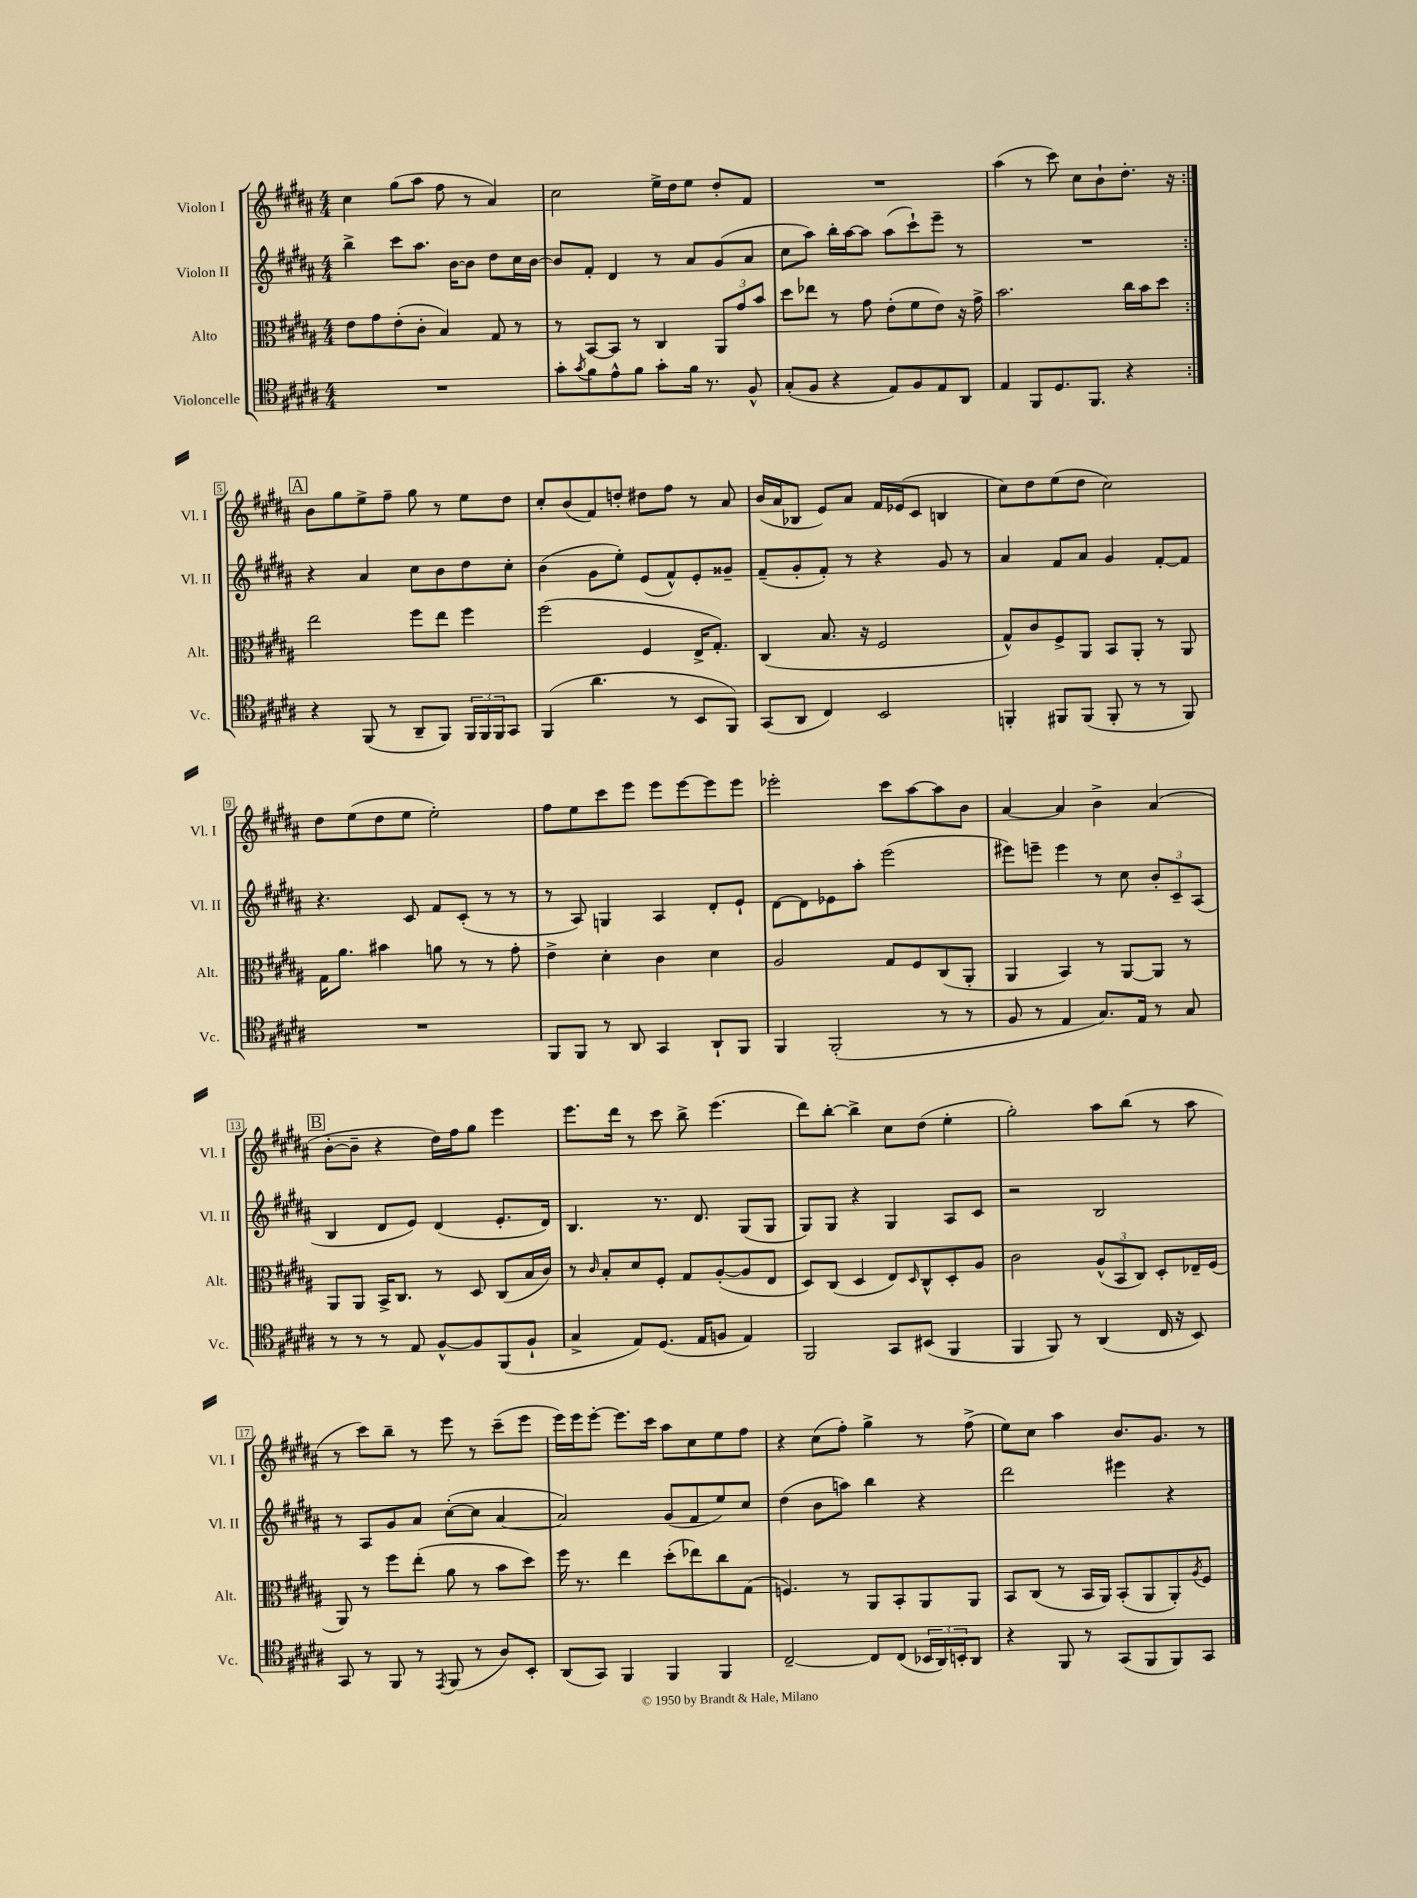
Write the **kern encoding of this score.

**kern	**kern	**kern	**kern
*part4	*part3	*part2	*part1
*staff4	*staff3	*staff2	*staff1
*I"Violoncelle	*I"Alto	*I"Violon II	*I"Violon I
*I'Vc.	*I'Alt.	*I'Vl. II	*I'Vl. I
*clefC4	*clefC3	*clefG2	*clefG2
*k[f#c#g#d#a#]	*k[f#c#g#d#a#]	*k[f#c#g#d#a#]	*k[f#c#g#d#a#]
*M4/4	*M4/4	*M4/4	*M4/4
=1	=1	=1	=1
1r	8e\L	4bb^\	4cc#\
.	8g#\	.	.
.	(8e'\	8ccc#\L	(8gg#\L
.	8c#'\J	8.aa#\J	8aa#\J
.	4B/)	.	8ff#\
.	.	[16b\KL	.
.	.	8b\J]	8r
.	8G#/	8dd#\L	4a#/)
.	8r	16cc#\L	.
.	.	[16b\JJ	.
=2	=2	=2	=2
8g#'\L	8r	8b/L]	2cc#\
8qg#/	.	.	.
8f#\	[8BB/L	8f#'/J	.
8e^^\	8BB/J]	4d#/	.
8f#\J	8r	.	.
8g#'\L	4C#/	8r	16ee^\LL
.	.	.	16dd#\J
16f#\Jk	.	8a#/L	8ee\J
8.r	.	.	.
.	12AA#/L	(8g#/	8dd#'/L
.	12g#/	.	.
8F#^^/	.	8a#/J	8f#/J
.	12b/J	.	.
=3	=3	=3	=3
(8G#'/L	8dd#\L	8cc#\L	1r
8F#/J	8ee-X\J	8aa#\J)	.
4r	8r	16bb'\LL	.
.	.	[16aa#\J	.
.	8g#\	8aa#\J]	.
8E/L)	(8e'\L	(8aa#\L	.
8F#/	8f#\	8ccc#`\)	.
8E/	8e\J)	8eee~\J	.
8AA#/J	16r	8r	.
.	16g#^\	.	.
=4	=4	=4	=4
4E/	2.b\	1r	(4aa#\
8FF#/L	.	.	8r
8.D#/	.	.	8ccc#\)
.	.	.	8cc#\L
8.FF#/J	.	.	.
.	.	.	8b`\
4r	16cc#\LL	.	8.dd#'\J
.	16b\J	.	.
.	8dd#\J	.	.
.	.	.	16r
!!LO:LB:g=z
!!LO:REH:place=s1:t=A
=5:|!	=5:|!	=5:|!	=5:|!
4r	2ee\	4r	8b\L
.	.	.	8gg#\
(8FF#/	.	4a#/	8ee^\
8r	.	.	8ff#~\J
8AA#~/L	8ff#\L	8cc#\L	8gg#\
8FF#/J)	8ee\J	8b\	8r
24FF#/LL	4ff#\	8dd#\	8ee\L
24FF#/	.	.	.
24FF#/J	.	.	.
8GG#/J	.	8cc#'\J	8dd#\J
=6	=6	=6	=6
(4FF#/	(2ff#\	(4b\	8cc#'/L
.	.	.	(8b/
4.a#\	.	8g#\L	8f#/)
.	.	8ee'\J)	8ddn'/J
.	4F#/	(8e/L	8dd#X\L
8r	.	8f#^^/)	8ff#\J
8BB/L	16E^/KL	8e'/	8r
.	8.G#'/J)	.	.
8FF#/J)	.	8g##X~/J	8a#/
=7	=7	=7	=7
(8GG#/L	(4C#/	(8f#~/L	(16b/LL
.	.	.	16a#/J
8AA#/J	.	8g#'/	8B-X/J
4C#/)	8.B/	8f#'/J)	8e/L)
.	.	8r	8a#/J
.	16r	.	.
2BB/	2F#/	4r	16f#/LL
.	.	.	(16e-X/J
.	.	.	8c#/J
.	.	8g#/	4Bn/
.	.	8r	.
=8	=8	=8	=8
4FFn'/	8G#^^/L)	4a#/	8cc#\L)
.	8c#/	.	8dd#\
8FF#X/L	8F#^/	8f#/L	(8ee\
(8FF#/J	8AA#/J	8a#/J	8dd#\J
8FF#'/	8BB/L	4g#/	2cc#\)
8r	8AA#'/J	.	.
8r	8r	[8f#'/L	.
8FF#/)	8AA#/	8f#/J]	.
!!LO:LB:g=z
=9	=9	=9	=9
1r	16G#\KL	4.r	8dd#\L
.	8.a#\J	.	.
.	.	.	(8ee\
.	4b#X\	.	8dd#\
.	.	8c#/	8ee\J
.	8an\	8f#/L	2ee'\)
.	8r	(8c#'/J	.
.	8r	8r	.
.	8g#'\	8r	.
=10	=10	=10	=10
8FF#/L	4e^\	8r	8ff#\L
8FF#/J	.	8A#/)	8ee\
8r	4d#'\	4Gn/	8ccc#\
8AA#/	.	.	8eee\J
4GG#/	4c#\	4A#/	8eee\L
.	.	.	[8eee\
8AA#`/L	4d#\	8d#'/L	8eee\]
8FF#/J	.	8e`/J	8eee\J
=11	=11	=11	=11
4FF#/	2A#/	[8d#\L	2eee-X'\
.	.	8d#\]	.
(2FF#'/	.	8e-X\	.
.	.	8aa#'\J	.
.	8G#/L	(2eee\	8ccc#\L
.	8F#/	.	[8aa#\
8r	(8C#/	.	8aa#\]
8r	8AA#'/J	.	8b\J
=12	=12	=12	=12
8F#/	4AA#/	8eee#X\L)	[4a#/
8r	.	8eeen~\J	.
4E/	4BB/)	4eee\	4a#/]
8.G#/L)	8r	8r	4b^\
.	[8AA#/L	8cc#\	.
16E/Jk	.	.	.
8r	8AA#/J]	12b'/L	(4a#/
.	.	12c#~/	.
8G#/	8r	.	.
.	.	(12A#/J	.
!!LO:LB:g=z
!!LO:REH:place=s1:t=B
=13	=13	=13	=13
8r	8AA#/L	4B/	[8b'\L
8r	8AA#/J	.	8b~\J]
8r	16BB^/KL	8d#/L	4r
.	8.C#/J	.	.
8E/	.	8e/J)	.
[8F#^^/L	8r	(4d#/	16dd#\LL)
.	.	.	16ff#\J
8F#/]	8D#/	.	8gg#\J
(8FF#/	(8C#/L	8.e'/L	4eee\
8F#`/J	16B/L	.	.
.	16c#/JJ)	16d#/Jk)	.
=14	=14	=14	=14
4G#^/	8r	4.B/	8.eee\L
.	16qqc#/	.	.
.	8B'/L	.	.
.	.	.	16ddd#\Jk
8E/L)	8d#/	.	8r
(8.D#/J	8F#'/J	8.r	8ccc#\
.	8G#/L	.	8bb^\
16E/KL	.	8.d#/	.
8Fn/J	([8A#'/	.	(4.eee\
4E/)	8A#/]	(8G#/L	.
.	8E/J	8G#/J	.
=15	=15	=15	=15
2FF#/	8D#/L)	8G#/L)	8ddd#\L)
.	(8C#/J	8G#/J	[8bb'\J
.	4D#/	4r	4bb^\]
8GG#/L	8E/L)	4G#/	8cc#\L
.	16qqD#/	.	.
(8BB#X/J	8C#^^/	.	(8dd#\J
4FF#/	8D#'/	8A#/L	4ee'\
.	8A#/J	8c#/J	.
=16	=16	=16	=16
4FF#/	2c#\	2r	2gg#'\)
8FF#/)	.	.	.
8r	.	.	.
(4AA#/	(12A#^^/L	2B/	8aa#\L
.	12BB/	.	.
.	.	.	(8bb\J
.	12C#/J)	.	.
16C#/	8D#'/L	.	8r
16r	.	.	.
8BB/)	16E-X~/L	.	8aa#\
.	(16F#/JJ	.	.
!!LO:LB:g=z
=17	=17	=17	=17
8GG#/	8AA#/)	8r	8r
8r	8r	8A#/L	8ccc#\L)
8FF#/	8ff#\L	8g#/	8bb~\J
8r	(8ee'\J	8a#/J	8r
8qEE/	.	.	.
(8FF#/	8a#\	([8cc#'\L	8eee\
8r	8r	8cc#\J]	8r
8A#/L)	8b\L	[4a#/	(8ccc#~\L
8BB'/J	8dd#\J)	.	8eee\J
=18	=18	=18	=18
(8AA#/L	16ff#\	2a#/])	16eee\LL)
.	8.r	.	16eee\J
8GG#/J)	.	.	[8eee'\J
4FF#/	4ee\	.	8.eee\L]
.	.	.	16ccc#\Jk
4FF#/	(8dd#'\L	(8g#/L	8aa#\L
.	8ee-X\)	8f#/	8cc#\
4FF#/	8cc#\	8ee/)	8ee\
.	(8G#\J	8cc#/J	8ff#\J
=19	=19	=19	=19
[2C#~/	4.Fn/)	(4dd#\	4r
.	.	8b\L	(8cc#\L
.	8r	8aan\J)	8ff#'\J)
8C#/L]	8AA#/L	4bb\	4gg#^\
(8C#/J	8BB'/	.	.
24BB-X/LL	8AA#/	4r	8r
24AA#/)	.	.	.
24BBn'/J	.	.	.
8AA#/J	8AA#/J	.	(8ff#^\
=20	=20	=20	=20
4r	8BB/L	2ddd#\	8ee\L)
.	(8C#/J	.	8cc#\J
8FF#/	8r	.	4aa#\
8r	16BB/LL	.	.
.	16AA#/JJ)	.	.
(8GG#/L	(8BB'/L	4eee#X\	8.b/L
8FF#/	8AA#/	.	.
.	.	.	8.g#/J
8FF#/)	8AA#'/)	4r	.
.	8qA#/	.	.
8GG#/J	8F#/J	.	8r
==	==	==	==
*-	*-	*-	*-
